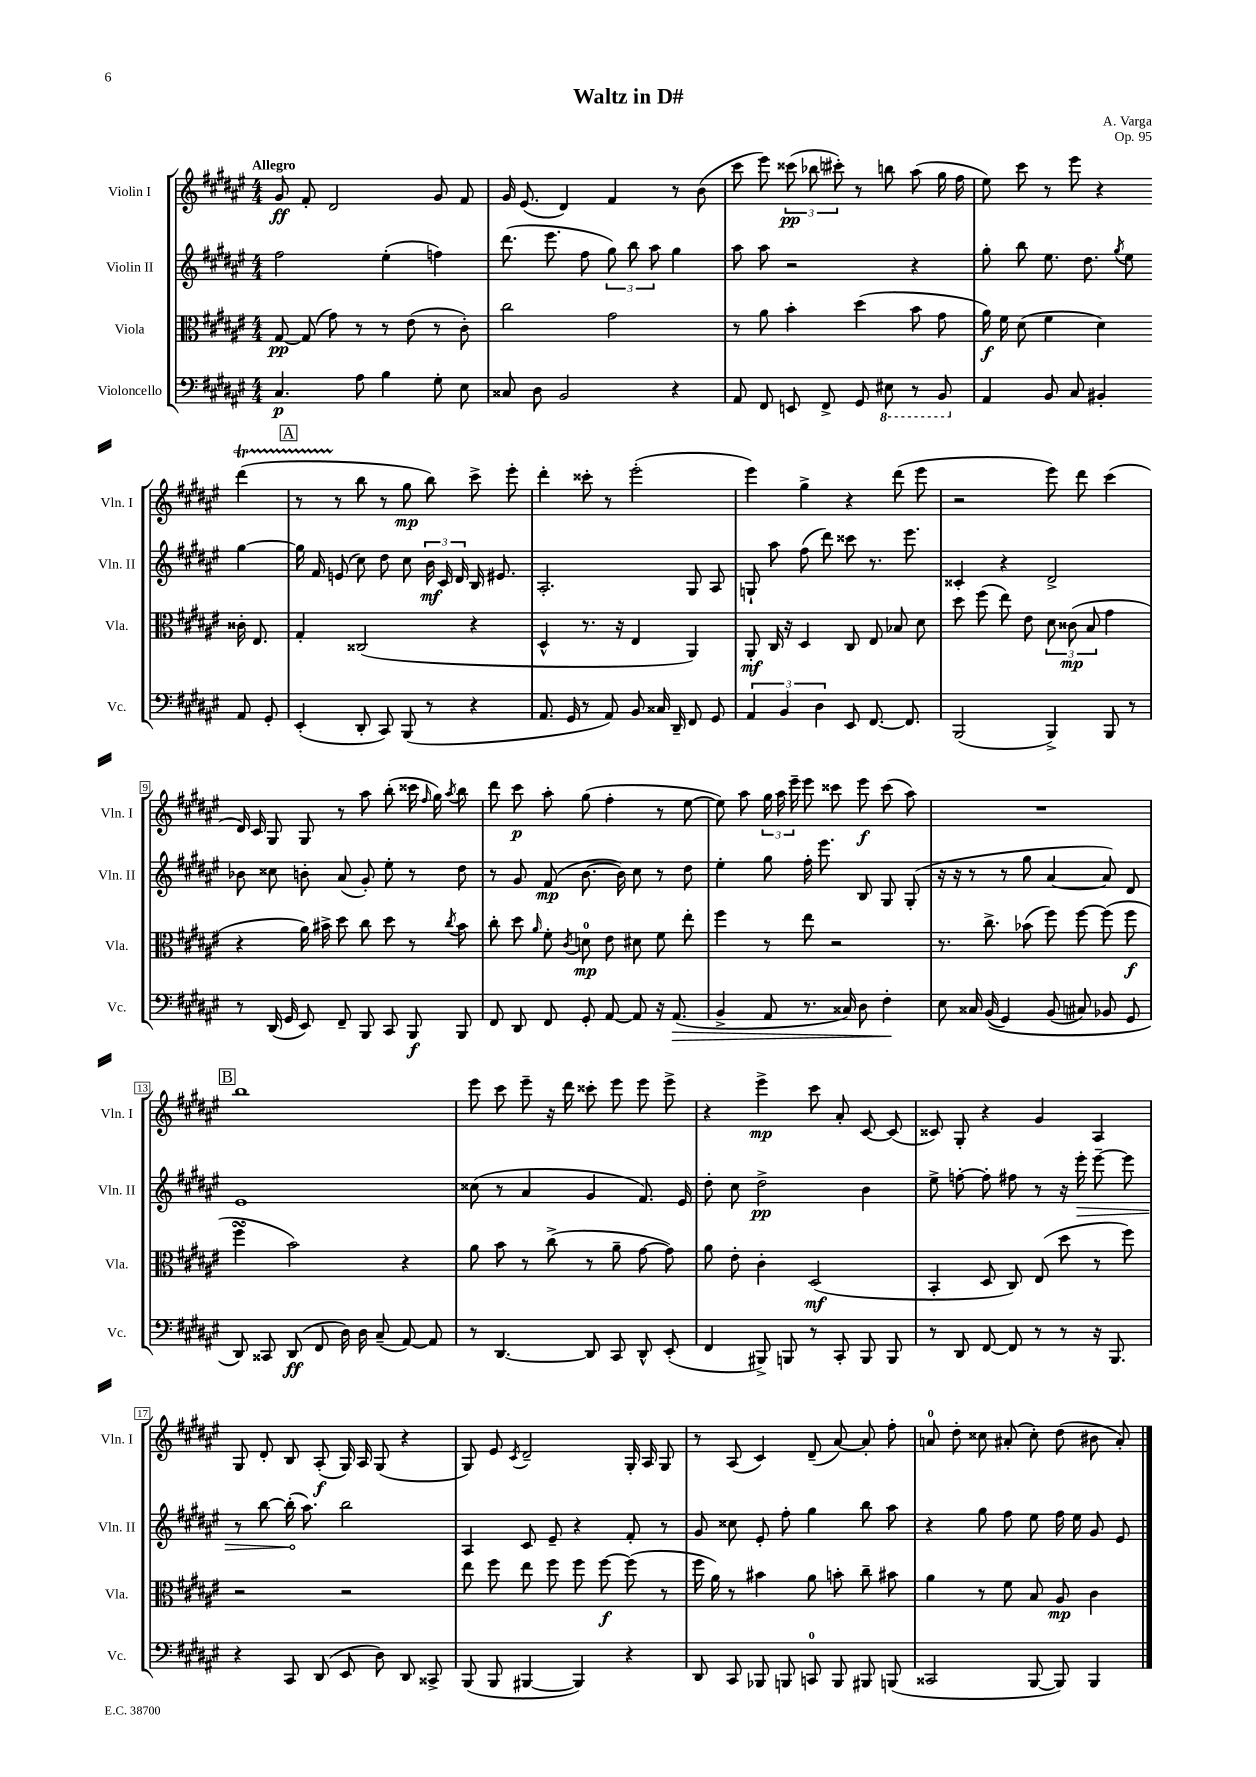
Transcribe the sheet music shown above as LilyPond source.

\header { title = "Waltz in D#" composer = "A. Varga" opus = "Op. 95" }
<<
\new StaffGroup <<
\new Staff = "s0" \with { instrumentName = "Violin I" shortInstrumentName = "Vln. I" } {
    \clef treble \key fis \major \numericTimeSignature \time 4/4 \tempo "Allegro"
    \autoBeamOff gis'8\ff fis'8-. dis'2 gis'8 fis'8 |
    gis'16 eis'8.( dis'4) fis'4 r8 b'8( |
    cis'''8 eis'''8) \tuplet 3/2 { cisis'''8\pp( bes''8 cis'''8-.) } r8 b''8 ais''8( gis''16 fis''16 |
    eis''8) cis'''8 r8 eis'''8 r4 dis'''4\startTrillSpan( |
    \mark \markup { \box "A" } r8 r8\stopTrillSpan b''8 r8 gis''8\mp b''8) cis'''8-> eis'''8-. |
    dis'''4-. cisis'''8-. r8 eis'''2-.( |
    eis'''4) gis''4-> r4 dis'''8( eis'''8 |
    r2 eis'''8) dis'''8 cis'''4( |
    dis'16) cis'16 gis8 gis8 r8 ais''8 b''8-.( cisis'''16 \grace { fis''16 } gis''16) \acciaccatura { ais''8 } b''8 |
    dis'''8 cis'''8\p ais''8-. gis''8( fis''4-. r8 eis''8~ |
    eis''8) ais''8 \tuplet 3/2 { gis''16 ais''16 eis'''16-- } eis'''8 cisis'''8 eis'''8\f cisis'''8( ais''8) |
    R1 |
    \mark \markup { \box "B" } b''1 |
    eis'''8 cis'''8 eis'''8-- r16 dis'''16 cisis'''8-. eis'''8 eis'''8 eis'''8-> |
    r4 eis'''4->\mp cis'''8 ais'8-. cis'8~ cis'8( |
    cisis'8) gis8-. r4 gis'4 ais4 |
    gis8 dis'8-. b8 ais8-.\f( gis16) ais16 gis8( r4 |
    gis8) eis'8 \acciaccatura { cis'8 } dis'2-- gis16-. ais16 gis8 |
    r8 ais8( cis'4) dis'8--( ais'8~) ais'8-. fis''8-. |
    a'8-0 dis''8-. cisis''8 ais'8-.( cisis''8-.) dis''8( bis'8 ais'8-.) \bar "|." |
}
\new Staff = "s1" \with { instrumentName = "Violin II" shortInstrumentName = "Vln. II" } {
    \clef treble \key fis \major \numericTimeSignature \time 4/4
    \autoBeamOff fis''2 eis''4-.( f''4) |
    dis'''8.( eis'''8. fis''8 \tuplet 3/2 { gis''8) b''8 ais''8 } gis''4 |
    ais''8 ais''8 r2 r4 |
    gis''8-. b''8 eis''8. dis''8. \acciaccatura { gis''8 } eis''8 gis''4~ |
    \mark \markup { \box "A" } gis''16 fis'16 e'8( cis''8) dis''8 cis''8 \tuplet 3/2 { b'16\mf cis'16 dis'16 } b16 eis'8. |
    ais2.-. gis8 ais8 |
    g8-! ais''8 fis''8( dis'''8) cisis'''8 r8. eis'''8. |
    cisis'4-. r4 dis'2-> |
    bes'8 cisis''8 b'8-. ais'8( gis'8-.) eis''8-. r8 dis''8 |
    r8 gis'8 fis'8\mp( b'8.~ b'16) cis''8 r8 dis''8 |
    eis''4-. gis''8 fis''16-. eis'''8. b8 gis8 gis8-.( |
    r16 r16 r8 r8 gis''8 ais'4~ ais'8) dis'8 |
    \mark \markup { \box "B" } eis'1 |
    cisis''8( r8 ais'4 gis'4 fis'8.) eis'16 |
    dis''8-. cis''8 dis''2->\pp b'4 |
    eis''8-> f''8~-. f''8-. fis''8 r8 r16 \once \override Hairpin.circled-tip = ##t eis'''16-.\> eis'''8~-- eis'''8 |
    r8 b''8~ b''16-.\!( ais''8.) b''2 |
    ais4 cis'8 eis'8-- r4 fis'8-. r8 |
    gis'8 cisis''8 eis'8-. fis''8-. gis''4 b''8 ais''8 |
    r4 gis''8 fis''8 eis''8 fis''16 eis''16 gis'8 eis'8 \bar "|." |
}
\new Staff = "s2" \with { instrumentName = "Viola" shortInstrumentName = "Vla." } {
    \clef alto \key fis \major \numericTimeSignature \time 4/4
    \autoBeamOff gis8~\pp gis8( gis'8) r8 r8 eis'8( r8 cis'8-.) |
    cis''2 gis'2 |
    r8 ais'8 b'4-. dis''4( b'8 gis'8 |
    ais'16\f) fis'16 dis'8( fis'4 dis'4) cisis'16-. eis8. |
    \mark \markup { \box "A" } gis4-. cisis2( r4 |
    dis4-^ r8. r16 eis4 ais,4) |
    ais,8-.\mf cis16 r16 dis4 cis8 eis8 bes8 dis'8 |
    dis''8 fis''8( eis''8) eis'8 \tuplet 3/2 { dis'8 cisis'8\mp( b8 } gis'4 |
    r4 ais'16) bis'16-> dis''8 cis''8 dis''8 r8 \acciaccatura { cis''8 } bis'8 |
    cis''8-. dis''8 \grace { ais'16 } fis'8-. \acciaccatura { cis'8 } d'8-0\mp eis'8 dis'8 fis'8 eis''8-. |
    fis''4 r8 eis''8 r2 |
    r8. cis''8.-> bes'8( fis''8) fis''8~ fis''8( fis''8\f |
    \mark \markup { \box "B" } fis''4\turn b'2) r4 |
    ais'8 b'8 r8 cis''8->( r8 ais'8-- gis'8~ gis'8) |
    ais'8 eis'8-. cis'4-. dis2\mf( |
    b,4-. dis8 cis8) eis8( dis''8 r8 fis''8) |
    r2 r2 |
    eis''8 fis''8 eis''8 fis''8 fis''8 fis''8~\f fis''8( r8 |
    fis''16 ais'16) r8 bis'4 ais'8 b'8-. cis''8-- bis'8 |
    ais'4 r8 fis'8 b8 ais8\mp cis'4 \bar "|." |
}
\new Staff = "s3" \with { instrumentName = "Violoncello" shortInstrumentName = "Vc." } {
    \clef bass \key fis \major \numericTimeSignature \time 4/4
    \autoBeamOff cis4.\p ais8 b4 gis8-. eis8 |
    cisis8 dis8 b,2 r4 |
    ais,8 fis,8 e,8 fis,8-> gis,8 \ottava #-1 eis,8 r8 b,,8 \ottava #0 |
    ais,4 b,8 cis8 bis,4-. ais,8 gis,8-. |
    \mark \markup { \box "A" } eis,4-.( dis,8-. cis,8) b,,8( r8 r4 |
    ais,8. gis,16 r8 ais,8) b,8 cisis16 dis,16-- fis,8 gis,8 |
    \tuplet 3/2 { ais,4 b,4 dis4 } eis,8 fis,8.~ fis,8. |
    b,,2( b,,4->) b,,8 r8 |
    r8 dis,16( gis,16 eis,8) fis,8-- b,,8 cis,8 b,,8\f b,,8 |
    fis,8 dis,8 fis,8 gis,8-. ais,8~ ais,8 r16 ais,8.\>( |
    b,4-> ais,8 r8. cisis16) dis8 fis4-.\! |
    eis8 cisis16 b,16(\( gis,4) b,8( cis8) bes,8 gis,8 |
    \mark \markup { \box "B" } dis,8\) cisis,8 dis,8\ff( fis,8 dis16) dis16 cis8--( ais,8~) ais,8 |
    r8 dis,4.~ dis,8 cis,8 dis,8-^ eis,8-.( |
    fis,4 bis,,8->) b,,8 r8 cis,8-. b,,8 b,,8 |
    r8 dis,8 fis,8~ fis,8 r8 r8 r16 b,,8. |
    r4 cis,8 dis,8( eis,8 dis8) dis,8 cisis,8-> |
    b,,8( b,,8 bis,,4~ bis,,4) r4 |
    dis,8 cis,8 bes,,8 b,,8 c,8-0 b,,8 bis,,8 b,,8( |
    cisis,2 b,,8~ b,,8) b,,4 \bar "|." |
}
>>
>>
\layout { \context { \Score \override BarNumber.stencil = #(make-stencil-boxer 0.1 0.3 ly:text-interface::print) } }
